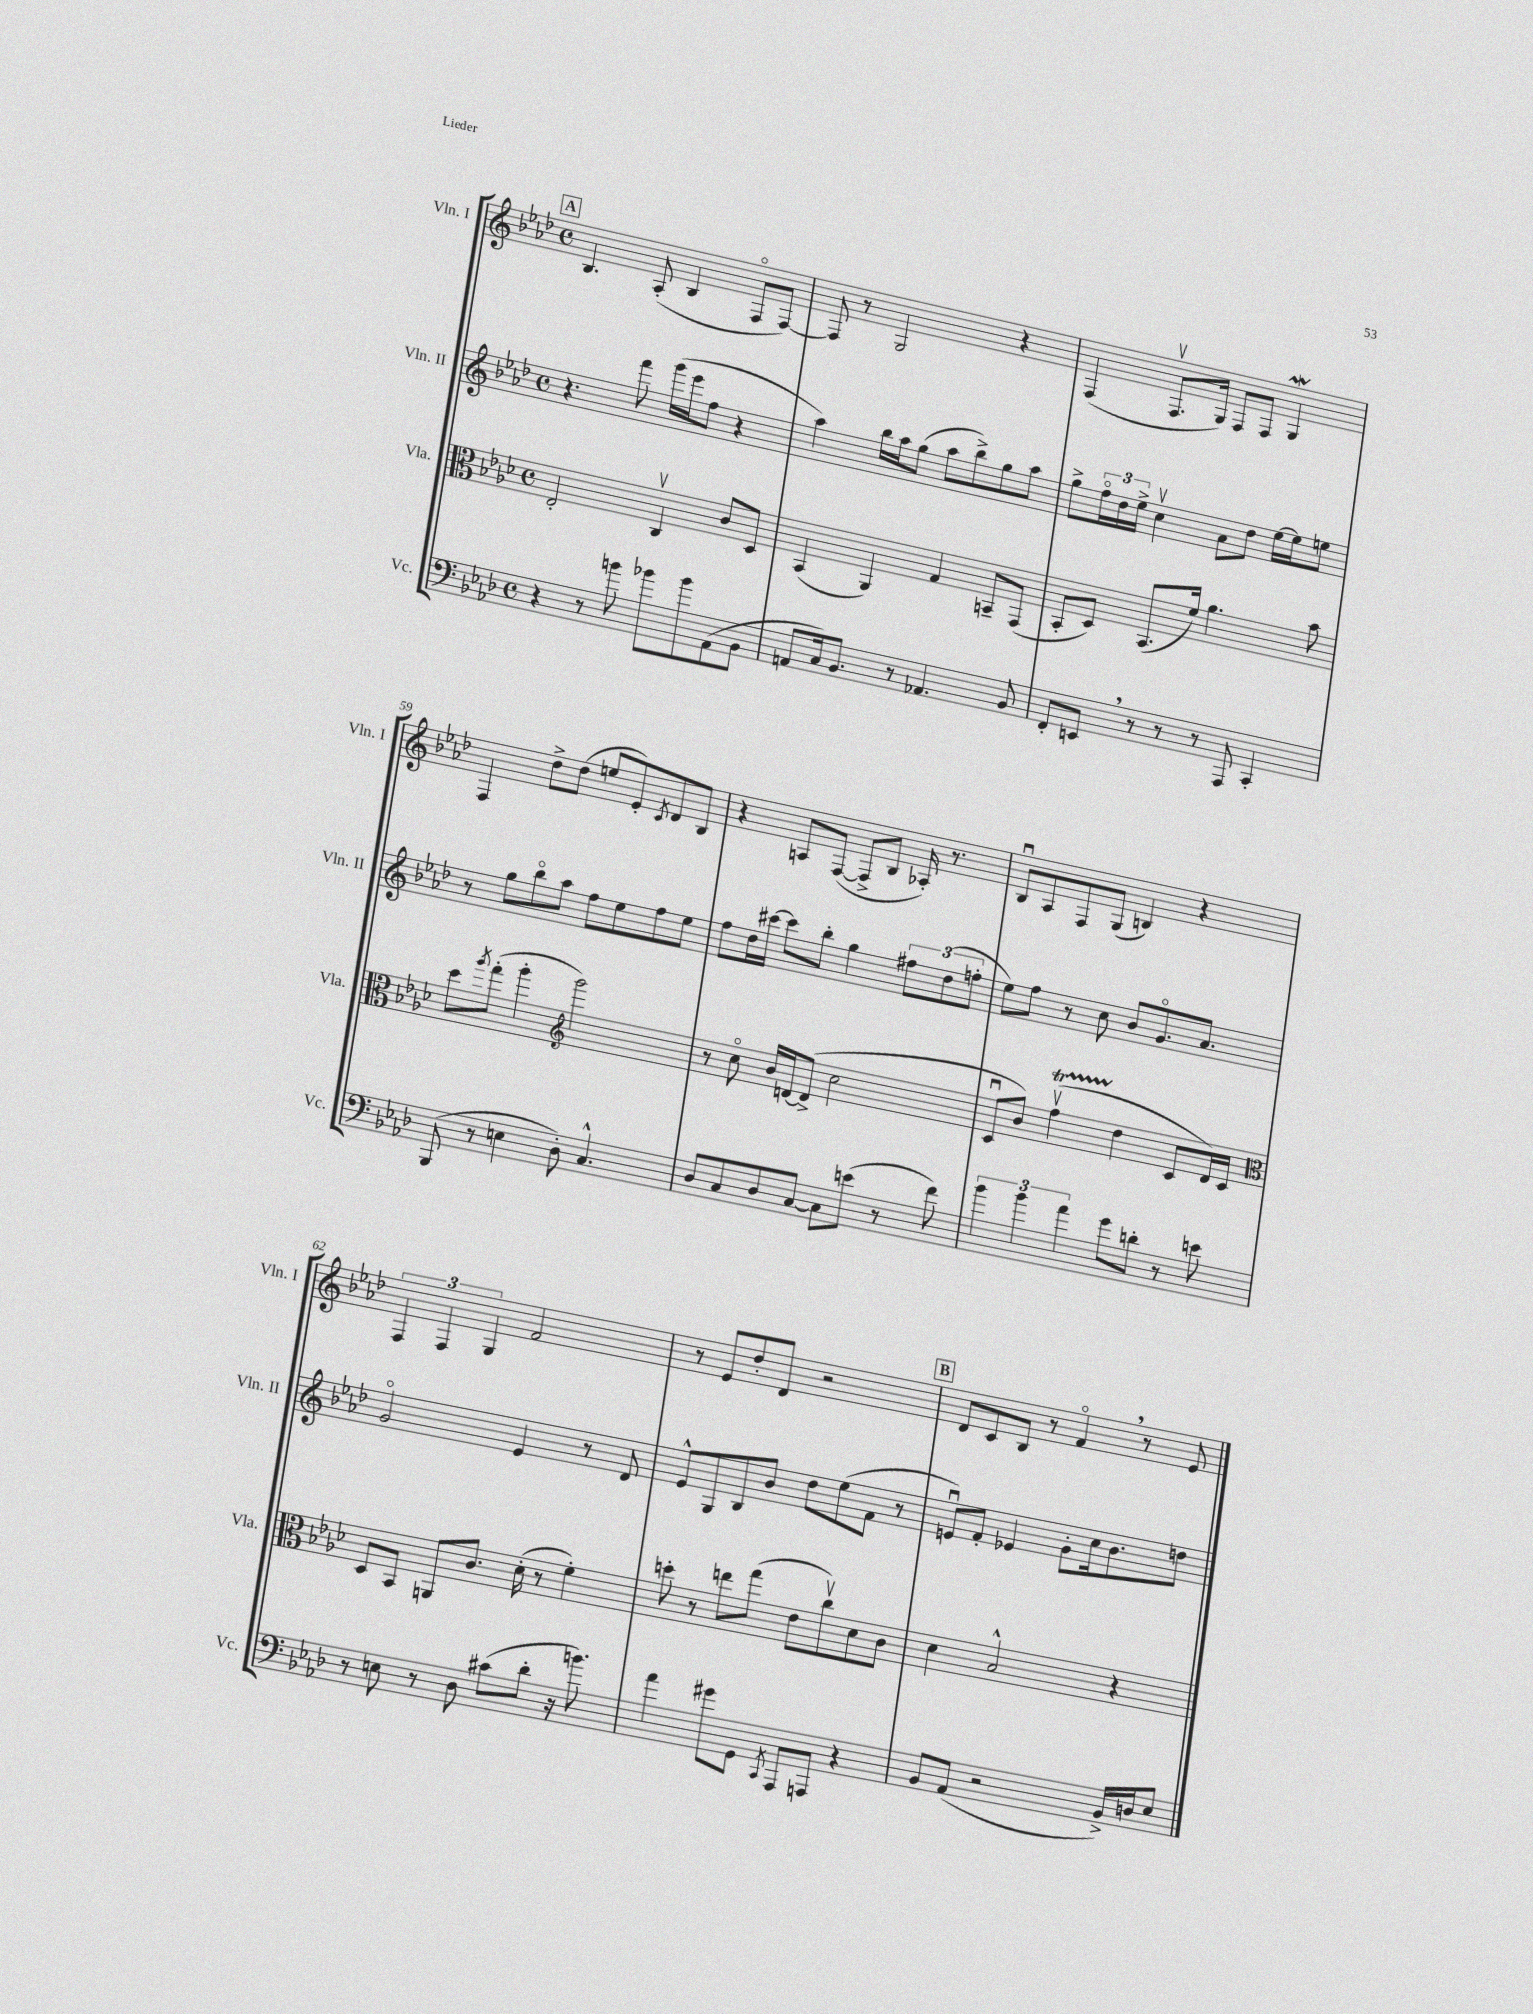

**kern	**kern	**kern	**kern
*staff4	*staff3	*staff2	*staff1
*clefF4	*clefC3	*clefG2	*clefG2
*k[b-e-a-d-]	*k[b-e-a-d-]	*k[b-e-a-d-]	*k[b-e-a-d-]
*M4/4	*M4/4	*M4/4	*M4/4
*met(c)	*met(c)	*met(c)	*met(c)
4r	2E-'	4.r	4.B-
8r	.	.	.
8b	.	8fff	(8A-'
8b-	4Cv	(16ggg	4B-
.	.	16eee-	.
8b-	.	8ff	.
(8AA-	8c	4r	8Fo
8BB-	8D-	.	[8F)
=	=	=	=
8AA	(4BB-	4aa-)	8F]
16C)	.	.	8r
8.BB-	.	.	.
.	4AA-)	16bb-	2G
.	.	16aa-	.
8r	.	(8gg	.
4.AA-	4G	8aa-	.
.	.	8bb-^)	.
.	8BB~	8gg	4r
8BB-	(8GG	8aa-	.
=	=	=	=
8FF'	8BB-'	8gg^	(4F
8EE	8D-)	24ffo	.
.	.	24dd-	.
.	.	24ee-^	.
8r	(8.BB-	4ccv	8.Fv
8r	.	.	.
.	16f)	.	16G)
8r	4.a-	8a-	8F
8AAA-	.	8dd-	8F
4CC'	.	[16ee-	4G
.	.	16ee-]	.
.	8b-	8ee	.
=	=	=	=
(8BBB-	8dd-	8r	4F
.	8qaa-	.	.
8r	(8gg'	8gg	.
4E	4aa-'	8bb-o	8dd-^
.	.	8aa-	(8dd-
*	*clefG2	*	*
8D-')	2ggg)	8ff	8ee
4.C^^	.	8ee-	8e-')
.	.	.	8qc
.	.	8ff	8d-
.	.	8ee-	8B-
=	=	=	=
8D-	8r	8ff	4r
8C	8cco	16dd-	.
.	.	[16ccc#	.
8D-	16b-	8ccc#]	8A
.	[16d	.	.
[8C	(8d^]	8bb-'	([8F
8C]	2cc	4gg	8F^]
(8e	.	.	8B-
8r	.	12ff#	16A-')
.	.	.	8.r
.	.	(12dd-	.
8f)	.	.	.
.	.	12ff'	.
=	=	=	=
6b-	8cu	8ee-)	8B-u
.	8b-)	8ff	8A-
6b-	.	.	.
.	(4ffv	8r	8F
6a-	.	.	.
.	.	8cc	(8G
8g	4dd-	8b-	4B)
8d'	.	8.go	.
8r	8c	.	4r
.	.	8.a-	.
8e	16d-)	.	.
.	16c	.	.
=	=	=	=
*	*clefC3	*	*
8r	8D-	2go	6F
8E	8BB-	.	.
.	.	.	6F
8r	8AA	.	.
.	.	.	6G
8D-	8.c	.	.
(8c#	.	4e-	2f
.	(16d-'	.	.
8d-'	8r	.	.
16r	4f')	8r	.
8.b)	.	.	.
.	.	8d-	.
=	=	=	=
4a-	8dd'	8e-^^	8r
.	8r	8G	8e-
8g#	8ee	8B-	8dd-'
8GG	(8gg	8b-	8d-
8qCC	.	.	.
8AAA-	8e-	8dd-	2r
8AAA	8ccv)	(8ee-	.
4r	8d-	8f	.
.	8c	8r	.
=	=	=	=
8BB-	4d-	8eu)	8d-
(8AA-	.	8f'	8c
2r	2B-^^	4e-	8B-
.	.	.	8r
.	.	8g'	4fo
.	.	16cc	.
.	.	8.b-	.
16BB-^)	4r	.	8r
16D	.	.	.
8E-	.	8dd	8e-
==	==	==	==
*-	*-	*-	*-
